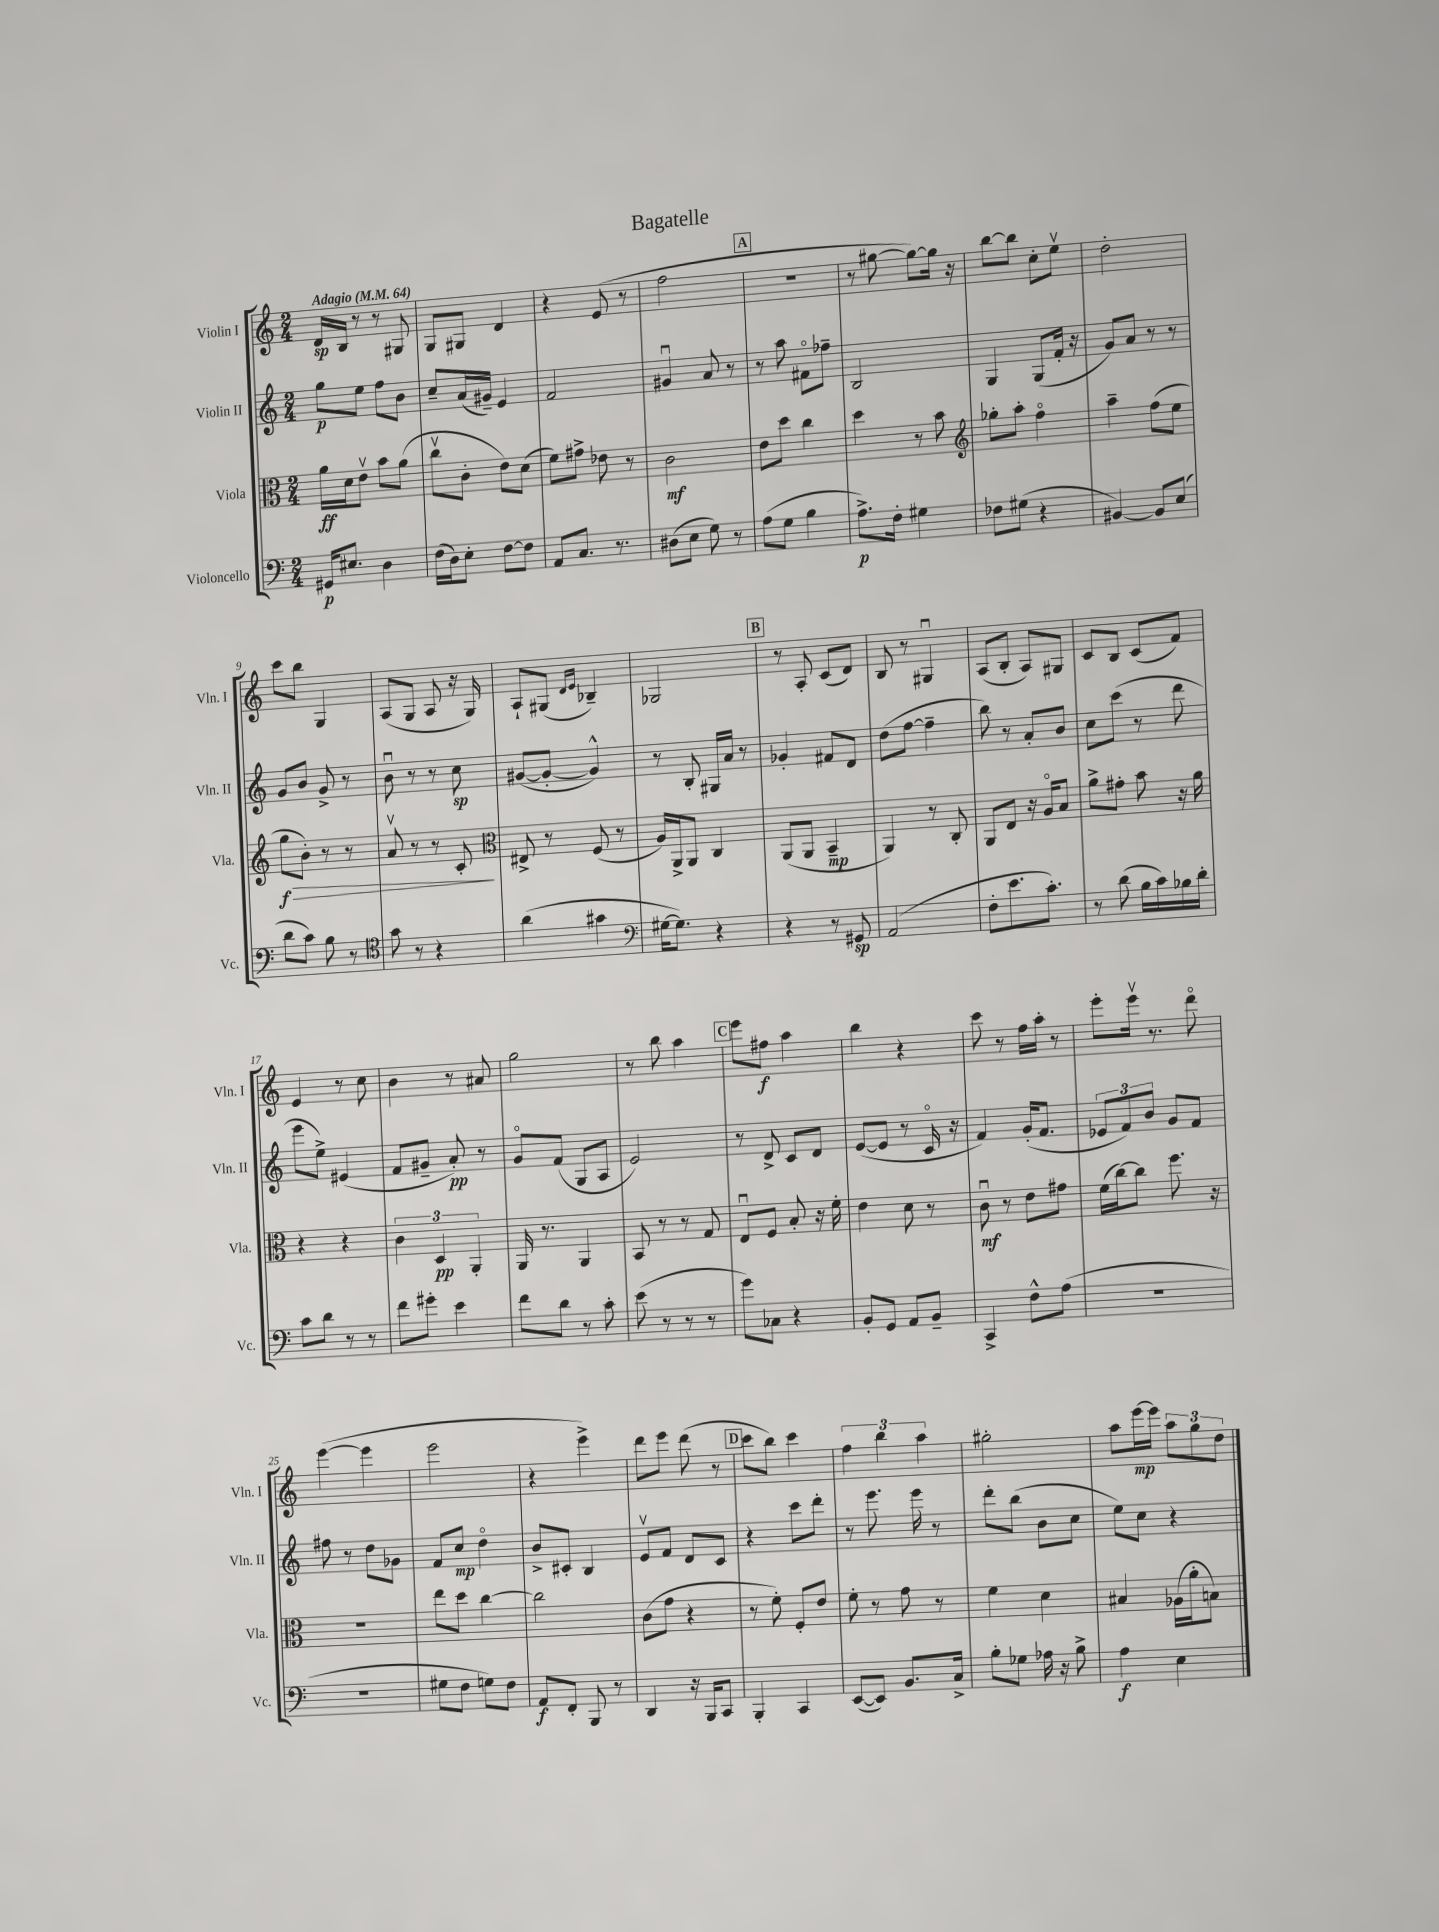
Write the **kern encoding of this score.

**kern	**dynam	**kern	**dynam	**kern	**dynam	**kern	**dynam
*part4	*part4	*part3	*part3	*part2	*part2	*part1	*part1
*staff4	*staff4	*staff3	*staff3	*staff2	*staff2	*staff1	*staff1
*I"Violoncello	*	*I"Viola	*	*I"Violin II	*	*I"Violin I	*
*I'Vc.	*	*I'Vla.	*	*I'Vln. II	*	*I'Vln. I	*
*clefF4	*	*clefC3	*	*clefG2	*	*clefG2	*
*k[]	*	*k[]	*	*k[]	*	*k[]	*
*M2/4	*	*M2/4	*	*M2/4	*	*M2/4	*
*MM64	*	*MM64	*	*MM64	*	*MM64	*
=1	=1	=1	=1	=1	=1	=1	=1
!	!	!	!	!	!	!LO:TX:a:B:t=Adagio	!
16GG#X/KL	p	16a\LL	ff	8gg\L	p	16d/LL	sp
8.E#X/J	.	16d\J	.	.	.	16B/JJ	.
.	.	8ev\J	.	8ee\J	.	8r	.
4D\	.	8b\L	.	8ff\L	.	8r	.
.	.	(8a\J	.	8b\J	.	8G#X/	.
=2	=2	=2	=2	=2	=2	=2	=2
(16F\LL	.	8ccv\L	.	8cc~/L	.	8G/L	.
16D\J)	.	.	.	.	.	.	.
8E'\J	.	8c'\J	.	(16a/L	.	8G#X/J	.
.	.	.	.	16g#X~/JJ)	.	.	.
[8F\L	.	8e\L)	.	4e/	.	4d/	.
8F\J]	.	(8d\J	.	.	.	.	.
=3	=3	=3	=3	=3	=3	=3	=3
8AA/L	.	8f\L)	.	2f/	.	4r	.
8.C/J	.	8g#X^\J	.	.	.	.	.
.	.	8e-X\	.	.	.	(8e/	.
8.r	.	.	.	.	.	.	.
.	.	8r	.	.	.	8r	.
=4	=4	=4	=4	=4	=4	=4	=4
(8D#X\L	.	2c\	mf	4g#Xu/	.	2ff\	.
8E\J	.	.	.	.	.	.	.
8G\)	.	.	.	8a/	.	.	.
8r	.	.	.	8r	.	.	.
!!LO:REH:place=s1:t=A
=5	=5	=5	=5	=5	=5	=5	=5
(8A\L	.	8e\L	.	8r	.	2r	.
8G\J	.	8dd\J	.	8aa\	.	.	.
4B\	.	4cc\	.	8f#X\L	.	.	.
.	.	.	.	8ff-X~\J	.	.	.
=6	=6	=6	=6	=6	=6	=6	=6
8.A^\L)	p	4dd\	.	2B/	.	8r	.
.	.	.	.	.	.	[8gg#X\	.
16F'\Jk	.	.	.	.	.	.	.
4G#X\	.	8r	.	.	.	8gg#\L_)	.
.	.	8b\	.	.	.	16gg#\Jk]	.
.	.	.	.	.	.	16r	.
=7	=7	=7	=7	=7	=7	=7	=7
*	*	*clefG2	*	*	*	*	*
8F-X\L	.	8gg-X'\L	.	4G/	.	[8bb\L	.
(8G#X\J	.	8aa'\J	.	.	.	8bb\J]	.
4r	.	4ff\	.	(8G/L	.	8cc'\L	.
.	.	.	.	16f'/Jk	.	8eev\J	.
.	.	.	.	16r	.	.	.
=8	=8	=8	=8	=8	=8	=8	=8
[4BB#X/)	.	4aa~\	.	8g/L)	.	2dd'\	.
.	.	.	.	8a/J	.	.	.
8BB#/L]	.	(8ff\L	.	8r	.	.	.
(8E/J	.	8ee\J	.	8r	.	.	.
!!LO:LB:g=z
=9	=9	=9	=9	=9	=9	=9	=9
!	!	!	!LO:HP:b	!	!	!	!
8d\L	.	8gg\L	> f	8g/L	.	8ccc\L	.
8c\J)	.	8b'\J)	.	8b/J	.	8bb\J	.
8B\	.	8r	.	8g^/	.	4G/	.
8r	.	8r	.	8r	.	.	.
=10	=10	=10	=10	=10	=10	=10	=10
*clefC4	*	*	*	*	*	*	*
8g\	.	8av/	.	8bu\	.	(8A/L	.
8r	.	8r	.	8r	.	8G/J	.
4r	.	8r	.	8r	.	8A/	.
.	.	8c'/	.	8cc\	sp	16r	.
.	.	.	.	.	.	16G/)	.
.	.	.	]	.	.	.	.
=11	=11	=11	=11	=11	=11	=11	=11
*	*	*clefC3	*	*	*	*	*
(4a\	.	8E#X^/	.	([8g#X/L	.	8A`/L	.
.	.	8r	.	8g#'/J_	.	(8G#X/J	.
.	.	.	.	.	.	16qqd/LL	.
.	.	.	.	.	.	16qqe/JJ	.
4g#X\	.	(8F/	.	4g#^^/])	.	4B-X~/)	.
.	.	8r	.	.	.	.	.
=12	=12	=12	=12	=12	=12	=12	=12
*clefF4	*	*	*	*	*	*	*
[16G#X\KL	.	16A/LL)	.	8r	.	2G-X/	.
8.G#\J])	.	16AA^/J	.	.	.	.	.
.	.	8AA/J	.	8B'/	.	.	.
4r	.	4C/	.	16G#X/LL	.	.	.
.	.	.	.	16a/JJ	.	.	.
.	.	.	.	8r	.	.	.
!!LO:REH:place=s1:t=B
=13	=13	=13	=13	=13	=13	=13	=13
4r	.	(8AA/L	.	4g-X'/	.	8r	.
.	.	8AA/J	.	.	.	8A'/	.
8r	.	4BB~/	mp	8f#X/L	.	(8c/L	.
8GG#X/	sp	.	.	8d/J	.	8d/J)	.
=14	=14	=14	=14	=14	=14	=14	=14
(2AA/	.	4AA/)	.	(8dd\L	.	8B/	.
.	.	.	.	[8ff\J	.	8r	.
.	.	8r	.	4ff~\]	.	4G#Xu/	.
.	.	8C'/	.	.	.	.	.
=15	=15	=15	=15	=15	=15	=15	=15
8F'\L	.	8AA/L	.	8bb\)	.	(8A/L	.
8.e\	.	8E/J	.	8r	.	8B'/J	.
.	.	16r	.	8a'/L	.	8A/L)	.
8.c'\J)	.	16A/KL	.	.	.	.	.
.	.	8B/J	.	8b/J	.	8G#X/J	.
=16	=16	=16	=16	=16	=16	=16	=16
8r	.	8a^\L	.	8cc\L	.	8c/L	.
(8d\	.	8g#X'\J	.	(8ccc\J	.	8B/J	.
16B\LL	.	8b\	.	8r	.	(8c/L	.
16c\)	.	.	.	.	.	.	.
16B-X\	.	16r	.	8ddd\	.	8f/J)	.
16d'\JJ	.	16a\	.	.	.	.	.
!!LO:LB:g=z
=17	=17	=17	=17	=17	=17	=17	=17
8c\L	.	4r	.	8eee\L	.	4e/	.
8d\J	.	.	.	8ee^\J)	.	.	.
8r	.	4r	.	(4e#X/	.	8r	.
8r	.	.	.	.	.	8cc\	.
=18	=18	=18	=18	=18	=18	=18	=18
8f\L	.	6c\	.	8f/L	.	4b\	.
8g#X'\J	.	.	.	8g#X~/J	.	.	.
.	.	6D/	pp	.	.	.	.
4e\	.	.	.	8a'/)	pp	8r	.
.	.	6AA'/	.	.	.	.	.
.	.	.	.	8r	.	8a#X/	.
=19	=19	=19	=19	=19	=19	=19	=19
8f\L	.	16AA/	.	8g/L	.	2gg\	.
.	.	8.r	.	.	.	.	.
8d\J	.	.	.	(8f/J	.	.	.
8r	.	4AA/	.	8G/L	.	.	.
8c'\	.	.	.	8A/J	.	.	.
=20	=20	=20	=20	=20	=20	=20	=20
(8e\	.	8BB/	.	2e/)	.	8r	.
8r	.	8r	.	.	.	8bb\	.
8r	.	8r	.	.	.	4aa\	.
8r	.	8G/	.	.	.	.	.
!!LO:REH:place=s1:t=C
=21	=21	=21	=21	=21	=21	=21	=21
8g\L)	.	8Eu/L	.	8r	.	8eee\L	.
8C-X\J	.	8F/J	.	8d^/	.	8ff#X\J	f
4r	.	8B'/	.	8c/L	.	4aa\	.
.	.	16r	.	8d/J	.	.	.
.	.	16f'\	.	.	.	.	.
=22	=22	=22	=22	=22	=22	=22	=22
8BB'/L	.	4e\	.	([8e/L	.	4bb\	.
8GG/J	.	.	.	8e/J]	.	.	.
8AA/L	.	8d\	.	8r	.	4r	.
8BB~/J	.	8r	.	16c/	.	.	.
.	.	.	.	16r	.	.	.
=23	=23	=23	=23	=23	=23	=23	=23
4CC^/	.	8cu\	mf	4f/)	.	8ccc\	.
.	.	8r	.	.	.	8r	.
8F^^\L	.	8e\L	.	(16g'/KL	.	16ff\LL	.
.	.	.	.	8.f/J	.	16aa'\JJ	.
(8A\J	.	8g#X\J	.	.	.	8r	.
=24	=24	=24	=24	=24	=24	=24	=24
2r	.	(16f\LL	.	12e-X/L	.	8eee'\L	.
.	.	[16cc\J)	.	.	.	.	.
.	.	.	.	12f/)	.	.	.
.	.	8cc\J]	.	.	.	16eeev\Jk	.
.	.	.	.	12b/J	.	.	.
.	.	.	.	.	.	8.r	.
.	.	8.ff\	.	8g/L	.	.	.
.	.	.	.	8f/J	.	8ddd\	.
.	.	16r	.	.	.	.	.
!!LO:LB:g=z
=25	=25	=25	=25	=25	=25	=25	=25
2r	.	2r	.	8ff#X\	.	([4eee\	.
.	.	.	.	8r	.	.	.
.	.	.	.	8dd\L	.	4eee\]	.
.	.	.	.	8g-X\J	.	.	.
=26	=26	=26	=26	=26	=26	=26	=26
8G#X\L	.	8ee\L	.	8f/L	.	2eee\	.
8F\J	.	8dd\J	.	8cc/J	mp	.	.
8Gn\L)	.	[4cc\	.	4dd\	.	.	.
8F\J	.	.	.	.	.	.	.
=27	=27	=27	=27	=27	=27	=27	=27
8AA/L	f	2cc\]	.	8b^/L	.	4r	.
8FF'/J	.	.	.	8c#X'/J	.	.	.
8BBB/	.	.	.	4B/	.	4eee^\)	.
8r	.	.	.	.	.	.	.
=28	=28	=28	=28	=28	=28	=28	=28
4DD/	.	(8c\L	.	8ev/L	.	8ddd\L	.
.	.	8g\J	.	8f/J	.	8eee\J	.
16r	.	4r	.	8d/L	.	(8ddd\	.
16BBB/KL	.	.	.	.	.	.	.
8CC/J	.	.	.	8c/J	.	8r	.
!!LO:REH:place=s1:t=D
=29	=29	=29	=29	=29	=29	=29	=29
4BBB'/	.	8r	.	4r	.	8ccc\L	.
.	.	8f'\)	.	.	.	8bb\J)	.
4CC/	.	8F'/L	.	8ccc\L	.	4ccc\	.
.	.	8e/J	.	8ddd'\J	.	.	.
=30	=30	=30	=30	=30	=30	=30	=30
([8EE/L	.	8f'\	.	8r	.	6ff\	.
8EE/J])	.	8r	.	8.eee\	.	.	.
.	.	.	.	.	.	6bb\	.
8.BB/L	.	8g\	.	.	.	.	.
.	.	.	.	16eee\	.	.	.
.	.	.	.	.	.	6aa\	.
.	.	8r	.	8r	.	.	.
16C^/Jk	.	.	.	.	.	.	.
=31	=31	=31	=31	=31	=31	=31	=31
8B'\L	.	4f\	.	8ddd'\L	.	2gg#X'\	.
8G-X\J	.	.	.	(8bb\J	.	.	.
16A-X\	.	4d\	.	8b\L	.	.	.
16r	.	.	.	.	.	.	.
8B^\	.	.	.	8cc\J	.	.	.
=32	=32	=32	=32	=32	=32	=32	=32
4A\	f	4B#X/	.	8ee\L)	.	8aa\L	.
.	.	.	.	8cc\J	.	[16eee\L	mp
.	.	.	.	.	.	16eee\JJ]	.
4E\	.	(16A-X\LL	.	4r	.	12aa\L	.
.	.	16a'\J	.	.	.	.	.
.	.	.	.	.	.	12gg\	.
.	.	8Bn\J)	.	.	.	.	.
.	.	.	.	.	.	12dd\J	.
==	==	==	==	==	==	==	==
*-	*-	*-	*-	*-	*-	*-	*-
